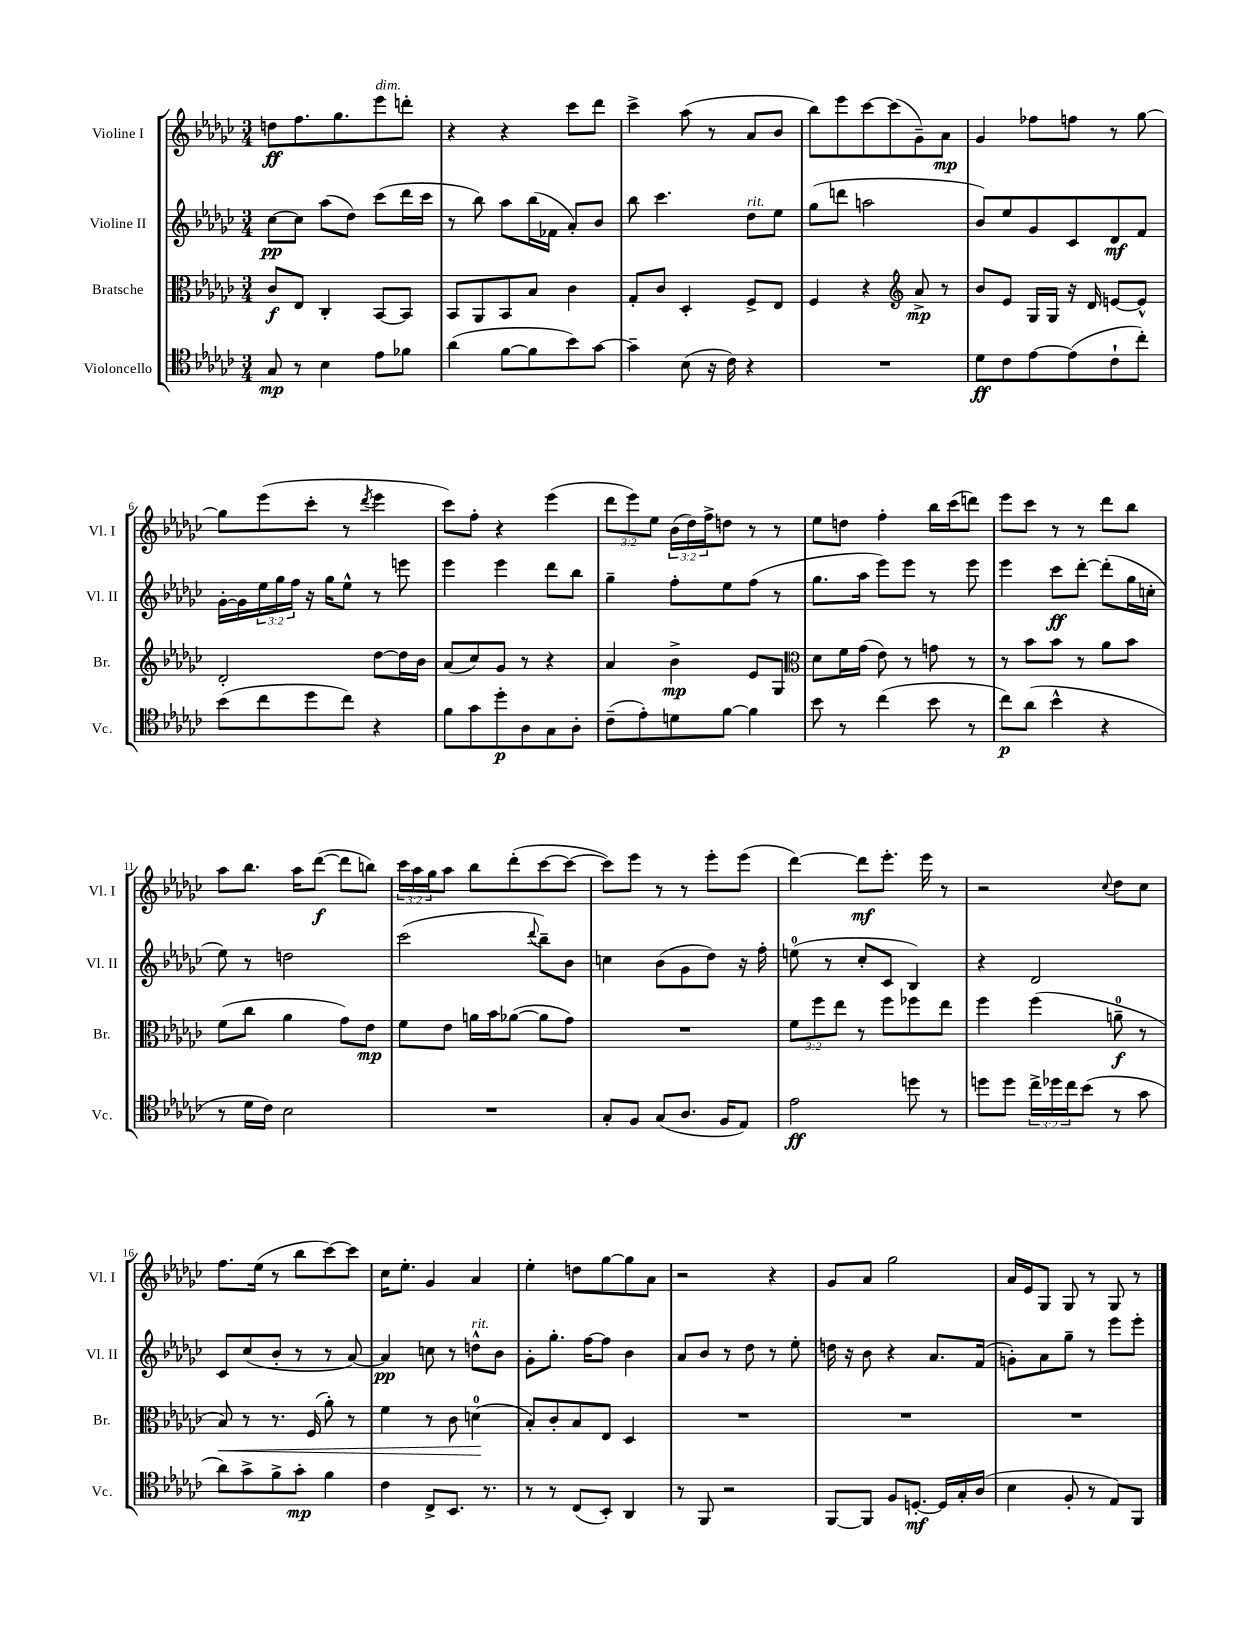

**kern	**kern	**kern	**kern
*staff4	*staff3	*staff2	*staff1
*clefC4	*clefC3	*clefG2	*clefG2
*k[b-e-a-d-g-c-]	*k[b-e-a-d-g-c-]	*k[b-e-a-d-g-c-]	*k[b-e-a-d-g-c-]
*M3/4	*M3/4	*M3/4	*M3/4
8G-/	8c-/L	[8cc-\L	8dd\L
8r	8E-/J	8cc-\]J	8.ff\
4B-\	4C-'/	(8aa-\L	.
.	.	.	8.gg-\
.	.	8dd-\J)	.
8e-\L	[8BB-/L	(8ccc-\L	8eee-\
8f-\J	8BB-/]J	16ddd-\L	8ddd'\J
.	.	16ccc-\JJ	.
=	=	=	=
(4a-\	8BB-/L	8r	4r
.	8AA-/	8bb-\)	.
[8f\L	8BB-/	8aa-\L	4r
8f\]	8B-/J	(16bb-\L	.
.	.	16f-\JJ	.
8b-\)	4c-\	8a-'/L)	8ccc-\L
[8g-\J	.	8b-/J	8ddd-\J
=	=	=	=
4g-~\]	8G-'/L	8bb-\	4ccc-^\
.	8c-/J	4.ccc-\	.
(8B-\	4D-'/	.	(8aa-\
16r	.	.	8r
16c-\)	.	.	.
4r	8F^/L	8dd-\L	8a-/L
.	8E-/J	8ee-\J	8b-/J
=	=	=	=
2.r	4F/	(8gg-\L	8bb-\L)
.	.	8ddd\J	8eee-\
.	4r	2aa\	[8ccc-\
.	.	.	(8ccc-\]
*	*clefG2	*	*
.	8a-^/	.	8g-~\)
.	8r	.	8a-\J
=	=	=	=
8d-\L	8b-/L	8b-/L)	4g-/
8c-\	8e-/J	8ee-/	.
[8e-\	16G-/LL	8g-/	8ff-\L
.	16G-/JJ	.	.
(8e-\]	16r	8c-/	8ff\J
.	16d-/	.	.
8c-`\	[8e/L	8d-/	8r
8cc-'\J)	8e^^/]J	8f/J	[8gg-\
=	=	=	=
(8b-\L	2d-'/	[16g-'\LL	8gg-\]L
.	.	16g-\]	.
8cc-\	.	24ee-\	(8eee-\
.	.	24gg-\	.
.	.	24ff\JJ	.
8dd-\	.	16r	8ccc-'\J
.	.	16gg-\LK	.
8cc-\J)	.	8ee-^^\J	8r
.	.	.	8qddd-/
4r	[8dd-\L	8r	4eee-\
.	16dd-\]L	8eee\	.
.	16b-\JJ	.	.
=	=	=	=
8f\L	(8a-/L	4eee-\	8ccc-\L)
8g-\	8cc-/)	.	8ff'\J
8dd-'\	8g-/J	4eee-\	4r
8A-\	8r	.	.
8G-\	4r	8ddd-\L	(4eee-\
8A-'\J	.	8bb-\J	.
=	=	=	=
(8c-~\L	4a-/	4gg-~\	12ddd-\L
.	.	.	12eee-\)
8e-'\)	.	.	.
.	.	.	12ee-\J
8d\	4b-^\	8ff'\L	(24b-\LL
.	.	.	24dd-\)
.	.	.	24ff^\J
[8f\J	.	8ee-\	8dd\J
4f\]	8e-/L	(8ff\J	8r
.	8G-/J	8r	8r
=	=	=	=
*	*clefC3	*	*
8b-\	8d-\L	8.gg-\L	8ee-\L
8r	16f\L	.	8dd\J
.	(16g-\JJ	16aa-\Jk	.
(4cc-\	8e-\)	8eee-\L)	4ff'\
.	8r	8eee-\J	.
8b-\	8g\	8r	16bb-\LL
.	.	.	(16ccc-\J
8r	8r	8eee-\	8ddd\J)
=	=	=	=
8cc-\L)	8r	4eee-\	8eee-\L
(8a-\J	8b-\L	.	8ccc-\J
4b-^^\	8b-\J	8ccc-\L	8r
.	8r	[8ddd-'\J	8r
4r	8a-\L	(8ddd-'\]L	8ddd-\L
.	8b-\J	16gg-\L	8bb-\J
.	.	16cc'\JJ	.
=	=	=	=
8r	(8f\L	8ee-\)	8aa-\L
16d-\LL	8cc-\J	8r	8.bb-\J
16c-\JJ)	.	.	.
2B-\	4a-\	2dd\	.
.	.	.	16aa-\LK
.	.	.	([8ddd-\J
.	8g-\L)	.	8ddd-\]L
.	8e-\J	.	8bb\J)
=	=	=	=
2.r	8f\L	(2ccc-\	24ccc-\LL
.	.	.	24aa-\
.	.	.	24gg-\J
.	8e-\J	.	8aa-\J
.	16a\LL	.	8bb-\L
.	16b-\J	.	.
.	([8a-\J	.	(8ddd-'\
.	.	8qqddd-/	.
.	8a-\]L	8bb-~\L)	[8ccc-\
.	8g-\J)	8b-\J	8ccc-\_J
=	=	=	=
8G-'/L	2.r	4cc\	8ccc-\]L)
8F/J	.	.	8eee-\J
(8G-/L	.	(8b-\L	8r
8.A-/J	.	8g-\	8r
.	.	8dd-\J)	8eee-'\L
16F/LK	.	.	.
8E-/J)	.	16r	(8eee-\J
.	.	16ff'\	.
=	=	=	=
2e-\	12f\L	(8ee\	[4ddd-\)
.	12ff\	.	.
.	.	8r	.
.	12ee-\J	.	.
.	8r	8cc-'/L	8ddd-\]L
.	8ff\L	8c-/J	8.eee-'\J
8dd\	8ff-\	4B-/)	.
.	.	.	16eee-\
8r	8ee-\J	.	8r
=	=	=	=
8dd\L	4ff\	4r	2r
8dd\J	.	.	.
24cc-^\LL	(4ff\	2d-/	.
24dd-\	.	.	.
24cc-\J	.	.	.
(8b-\J	.	.	.
.	.	.	8qqcc-/
8r	8a~\	.	8dd-\L
8g-\	8r	.	8cc-\J
=	=	=	=
8a-\L)	8B-/)	8c-/L	8.ff\L
8g-^\	8r	(8cc-/	.
.	.	.	(16ee-\Jk
8f^\	8.r	8b-'/J	8r
8g-'\J	.	8r	8bb-\L
.	(16F/	.	.
4f\	8a-'\)	8r	[8ccc-\)
.	8r	[8a-/)	8ccc-\]J
=	=	=	=
4c-\	4f\	4a-/]	16cc-\LK
.	.	.	8.ee-'\J
8C-^/L	8r	8cc\	4g-/
8.BB-/J	8c-\	8r	.
.	(4d\	8dd^^\L	4a-/
8.r	.	.	.
.	.	8b-\J	.
=	=	=	=
8r	8B-'/L)	8g-'\L	4ee-'\
8r	8c-'/	8.gg-'\J	.
(8C-/L	8B-/	.	8dd\L
.	.	[16ff\LK	.
8BB-'/J)	8E-/J	8ff\]J	[8gg-\
4AA-/	4D-/	4b-\	8gg-\]
.	.	.	8a-\J
=	=	=	=
8r	2.r	8a-/L	2r
8FF/	.	8b-/J	.
2r	.	8r	.
.	.	8dd-\	.
.	.	8r	4r
.	.	8ee-'\	.
=	=	=	=
[8FF/L	2.r	16dd\	8g-/L
.	.	16r	.
8FF/]J	.	8b-\	8a-/J
8F/L	.	4r	2gg-\
[8.D'/J	.	.	.
.	.	8.a-/L	.
16D/]LL	.	.	.
16G-'/	.	.	.
(16A-/JJ	.	(16f/Jk	.
=	=	=	=
4B-\	2.r	8g'\L)	16a-/LL
.	.	.	16e-/J
.	.	8a-\	8G-/J
8F'/	.	8gg-~\J	8G-/
8r	.	8r	8r
8E-/L)	.	8eee-\L	8G-/
8FF/J	.	8eee-'\J	8r
==	==	==	==
*-	*-	*-	*-
